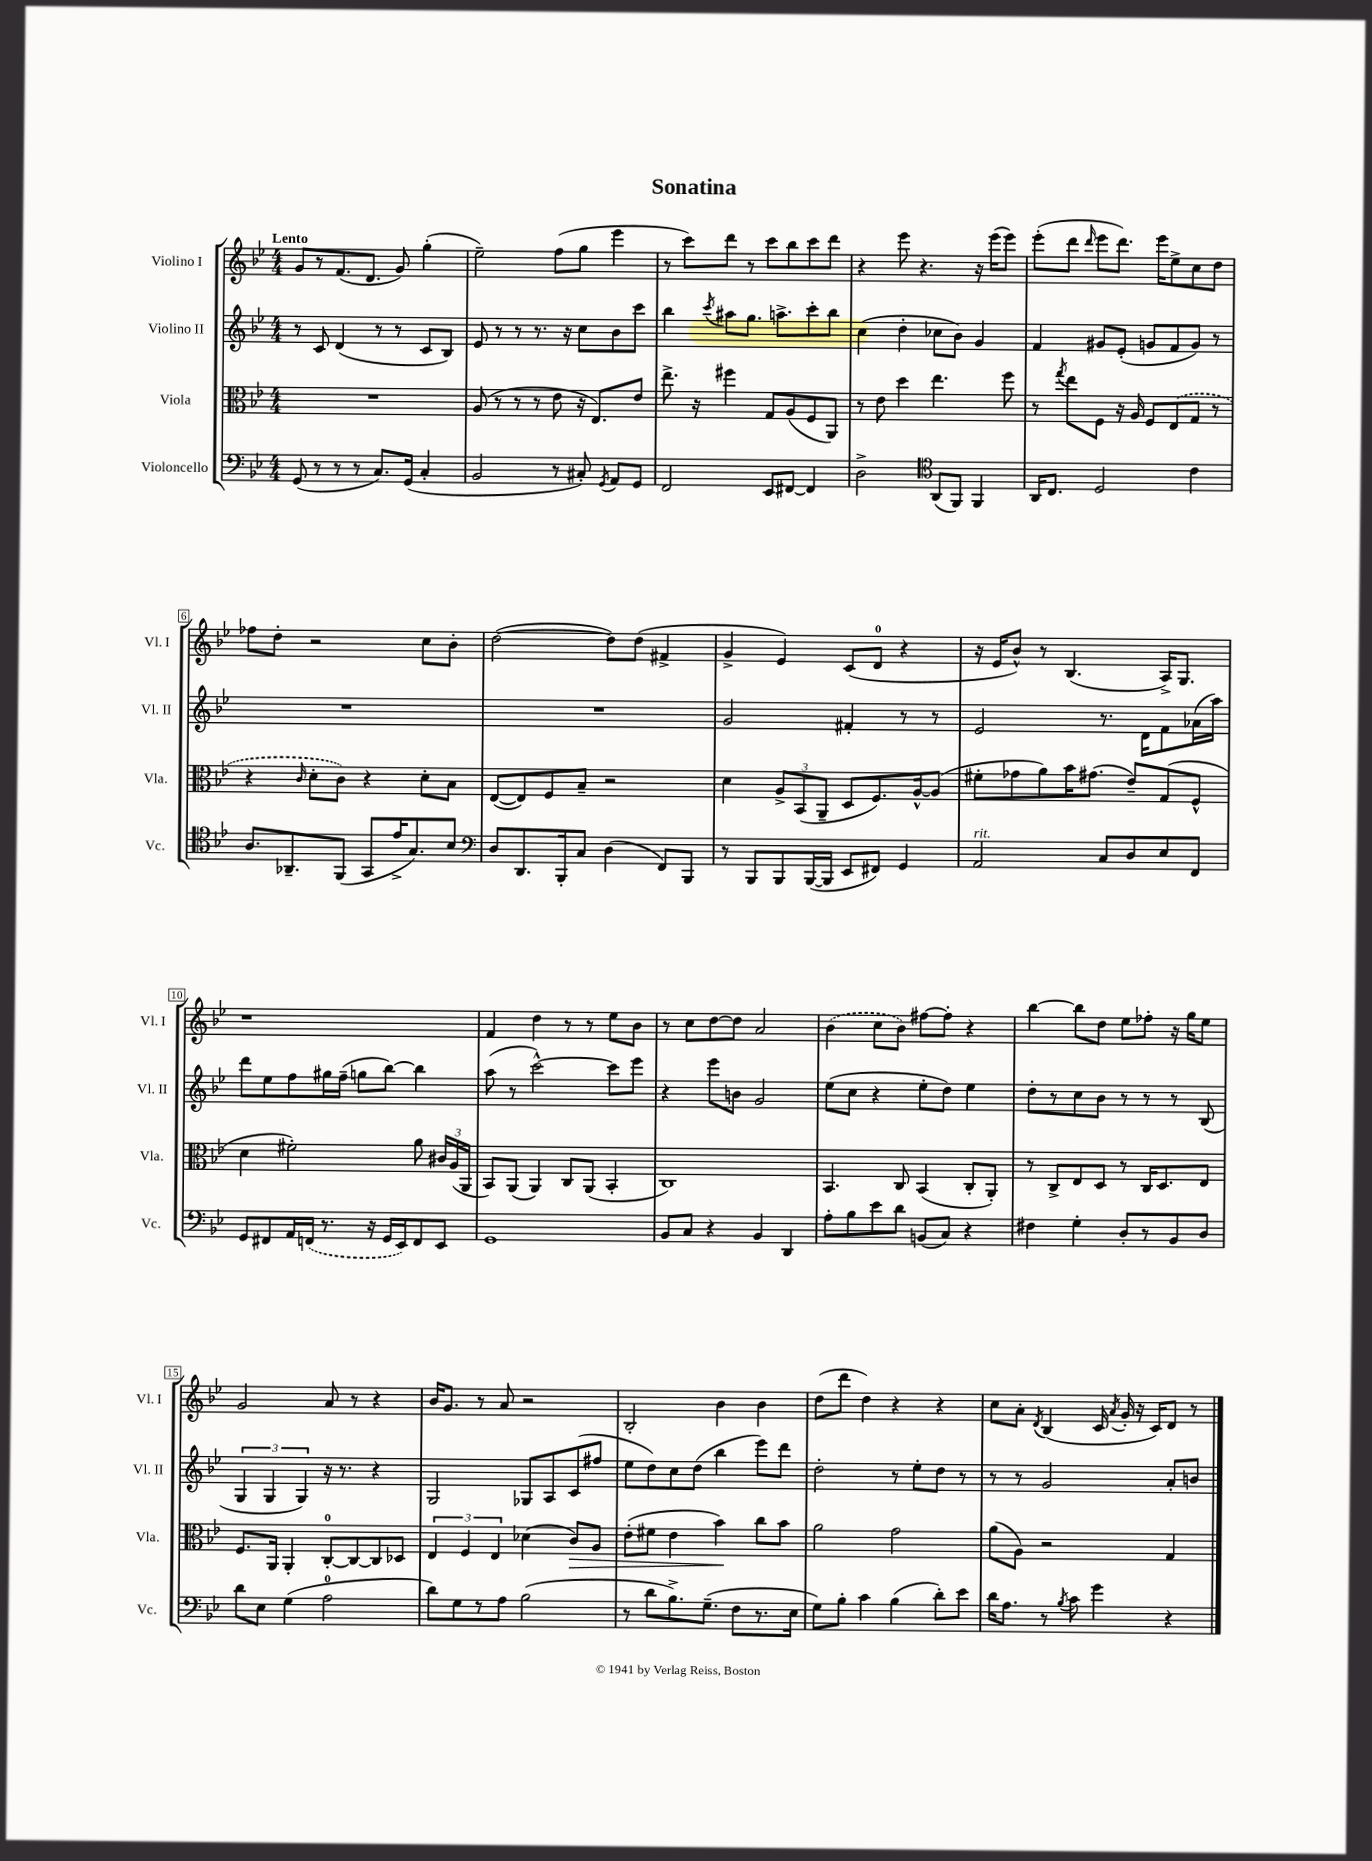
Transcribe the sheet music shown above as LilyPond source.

\header { title = "Sonatina" }
<<
\new StaffGroup <<
\new Staff = "s0" \with { instrumentName = "Violino I" shortInstrumentName = "Vl. I" } {
    \clef treble \key bes \major \numericTimeSignature \time 4/4 \tempo "Lento"
    \autoBeamOff g'8[ r8 f'8.( d'8.] g'8) g''4-.( |
    ees''2--) f''8[( g''8] ees'''4 |
    r8 c'''8[) d'''8] r8 c'''8[ bes''8 c'''8 d'''8] |
    r4 ees'''8 r4. r16 ees'''16[( ees'''8]) |
    ees'''8[-.( d'''8] \grace { d'''16 } ees'''8[ d'''8.]) ees'''16[ ees''8-> c''8 d''8] |
    fes''8[ d''8]-. r2 c''8[ bes'8]-. |
    d''2~( d''8[) d''8]( fis'4-> |
    g'4-> ees'4) c'8[( d'8]-0 r4 |
    r16 ees'16[ bes'8]-^) r8 bes4.( a16[->) g8.] |
    r1 |
    f'4 d''4 r8 r8 ees''8[ bes'8] |
    r8 c''8[ d''8~ d''8] a'2 |
    \once \slurDashed bes'4( c''8[ bes'8]) fis''8[~ fis''8]-. r4 |
    bes''4~ bes''8[ d''8] ees''8[ fes''8]-. r16 g''16[ ees''8] |
    g'2 a'8 r8 r4 |
    bes'16[ g'8.] r8 a'8 r2 |
    bes2-. bes'4 bes'4 |
    d''8[( d'''8] d''4) r4 r4 |
    c''8[ a'8]-. \acciaccatura { d'8 } bes4( c'16 \acciaccatura { a'8 } g'16-. r16 c'16[) d'8] r8 \bar "|." |
}
\new Staff = "s1" \with { instrumentName = "Violino II" shortInstrumentName = "Vl. II" } {
    \clef treble \key bes \major \numericTimeSignature \time 4/4
    \autoBeamOff r8 c'8 d'4( r8 r8 c'8[ bes8]) |
    ees'8 r8 r8 r8. r16 c''8[ bes'8 c'''8] |
    bes''4 \acciaccatura { c'''8 } ais''8[ g''8.] a''8.[-> c'''8-. bes''8] |
    c''4( d''4-. ces''8[ bes'8]) g'4 |
    f'4 gis'8[ ees'8]-.( g'8[ f'8 g'8]) r8 |
    R1 |
    R1 |
    g'2 fis'4-. r8 r8 |
    ees'2 r8. d'16[ f'8 aes'16( a''16]) |
    d'''8[ ees''8 f''8 gis''16 f''16]--( g''8[ bes''8]~) bes''4 |
    a''8( r8 c'''2~-^) c'''8[ ees'''8] |
    r4 ees'''8[ b'8] g'2 |
    ees''8[( c''8] r4 ees''8[-. d''8]) ees''4 |
    d''8[-. r8 c''8 bes'8] r8 r8 r8 bes8( |
    \tuplet 3/2 { g4 g4 g4) } r16 r8. r4 |
    g2 ges8[ a8 c'8( fis''8] |
    ees''8[ d''8) c''8 d''8]( bes''4 ees'''8[) d'''8] |
    d''2-. r8 ees''8[-. d''8] r8 |
    r8 r8 g'2 a'8[-. b'8] \bar "|." |
}
\new Staff = "s2" \with { instrumentName = "Viola" shortInstrumentName = "Vla." } {
    \clef alto \key bes \major \numericTimeSignature \time 4/4
    \autoBeamOff R1 |
    a8( r8 r8 r8 ees'8 r16 ees8.[) ees'8] |
    ees''8.-> r16 fis''4 g8[ a8( f8 a,8]) |
    r8 ees'8 d''4 ees''4. f''8 |
    r8 \acciaccatura { g''8 } ees''8[ f8] r16 a16 f8[ \once \slurDashed ees8( g8] r8 |
    r4 \grace { c'16 } d'8[-. c'8]) r4 d'8[-. bes8] |
    ees8[~( ees8) f8 bes8]-- r2 |
    d'4 \tuplet 3/2 { a8[-> bes,8( a,8]-- } d8[ f8.) a16~-^ a8]( |
    fis'8[-. ges'8 a'8) bes'16 gis'8.]( ees'8[--) g8( f8]-^ |
    d'4 fis'2-.) a'8 \tuplet 3/2 { cis'16[ a16( a,16] } |
    bes,8[) a,8]( a,4) c8[ a,8]( bes,4-. |
    c1) |
    bes,4. c8 bes,4( c8[-. a,8]-.) |
    r8 c8[-> ees8 d8] r8 c16[ d8. ees8] |
    f8.[ a,16] a,4-. c8[-0~-. c8~ c8 des8] |
    \tuplet 3/2 { ees4 f4 ees4 } des'4( c'8[\>) a8] |
    ees'8[-.( fis'8] ees'4 bes'4\!) c''8[ bes'8] |
    a'2 g'2 |
    a'8[( a8]) r2 g4 \bar "|." |
}
\new Staff = "s3" \with { instrumentName = "Violoncello" shortInstrumentName = "Vc." } {
    \clef bass \key bes \major \numericTimeSignature \time 4/4
    \autoBeamOff g,8( r8 r8 r8 c8.[) g,16]( c4-. |
    bes,2 r8 cis8-.) \acciaccatura { g,8 } a,8[ g,8] |
    f,2 ees,8[ fis,8]~ fis,4 |
    d2-> \clef tenor a,8[( f,8]) f,4 |
    a,16[ c8.] d2 c'4 |
    a8.[ aes,8.-- f,8]( g,8[ ees'16-> g8.) bes8] |
    \clef bass d8[ d,8. bes,,16-. c8] d4( f,8[) bes,,8] |
    r8 bes,,8[ bes,,8 bes,,16~( bes,,16] ees,8[ fis,8]) g,4 |
    a,2^\markup { \italic "rit." } c8[ d8 ees8 f,8] |
    g,8[ fis,8 a,16 \once \slurDashed f,16]( r8. r16 g,16[ ees,16) f,8 ees,8] |
    g,1 |
    bes,8[ c8] r4 bes,4 d,4 |
    a8[-. bes8 ees'8 d'8] b,8[( c8]) r4 |
    fis4 g4-. d8[-. r8 bes,8 d8] |
    d'8[ ees8] g4( a2-0 |
    d'8[) g8 r8 a8] bes2( |
    r8 d'8[ bes8.->) g8.]--( f8[ r8. ees16] |
    g8[) bes8]-. c'4 bes4( d'8[-.) ees'8] |
    d'16[ a8.] r8 \acciaccatura { bes8 } c'8 g'4 r4 \bar "|." |
}
>>
>>
\layout { \context { \Score \override BarNumber.stencil = #(make-stencil-boxer 0.1 0.3 ly:text-interface::print) } }
